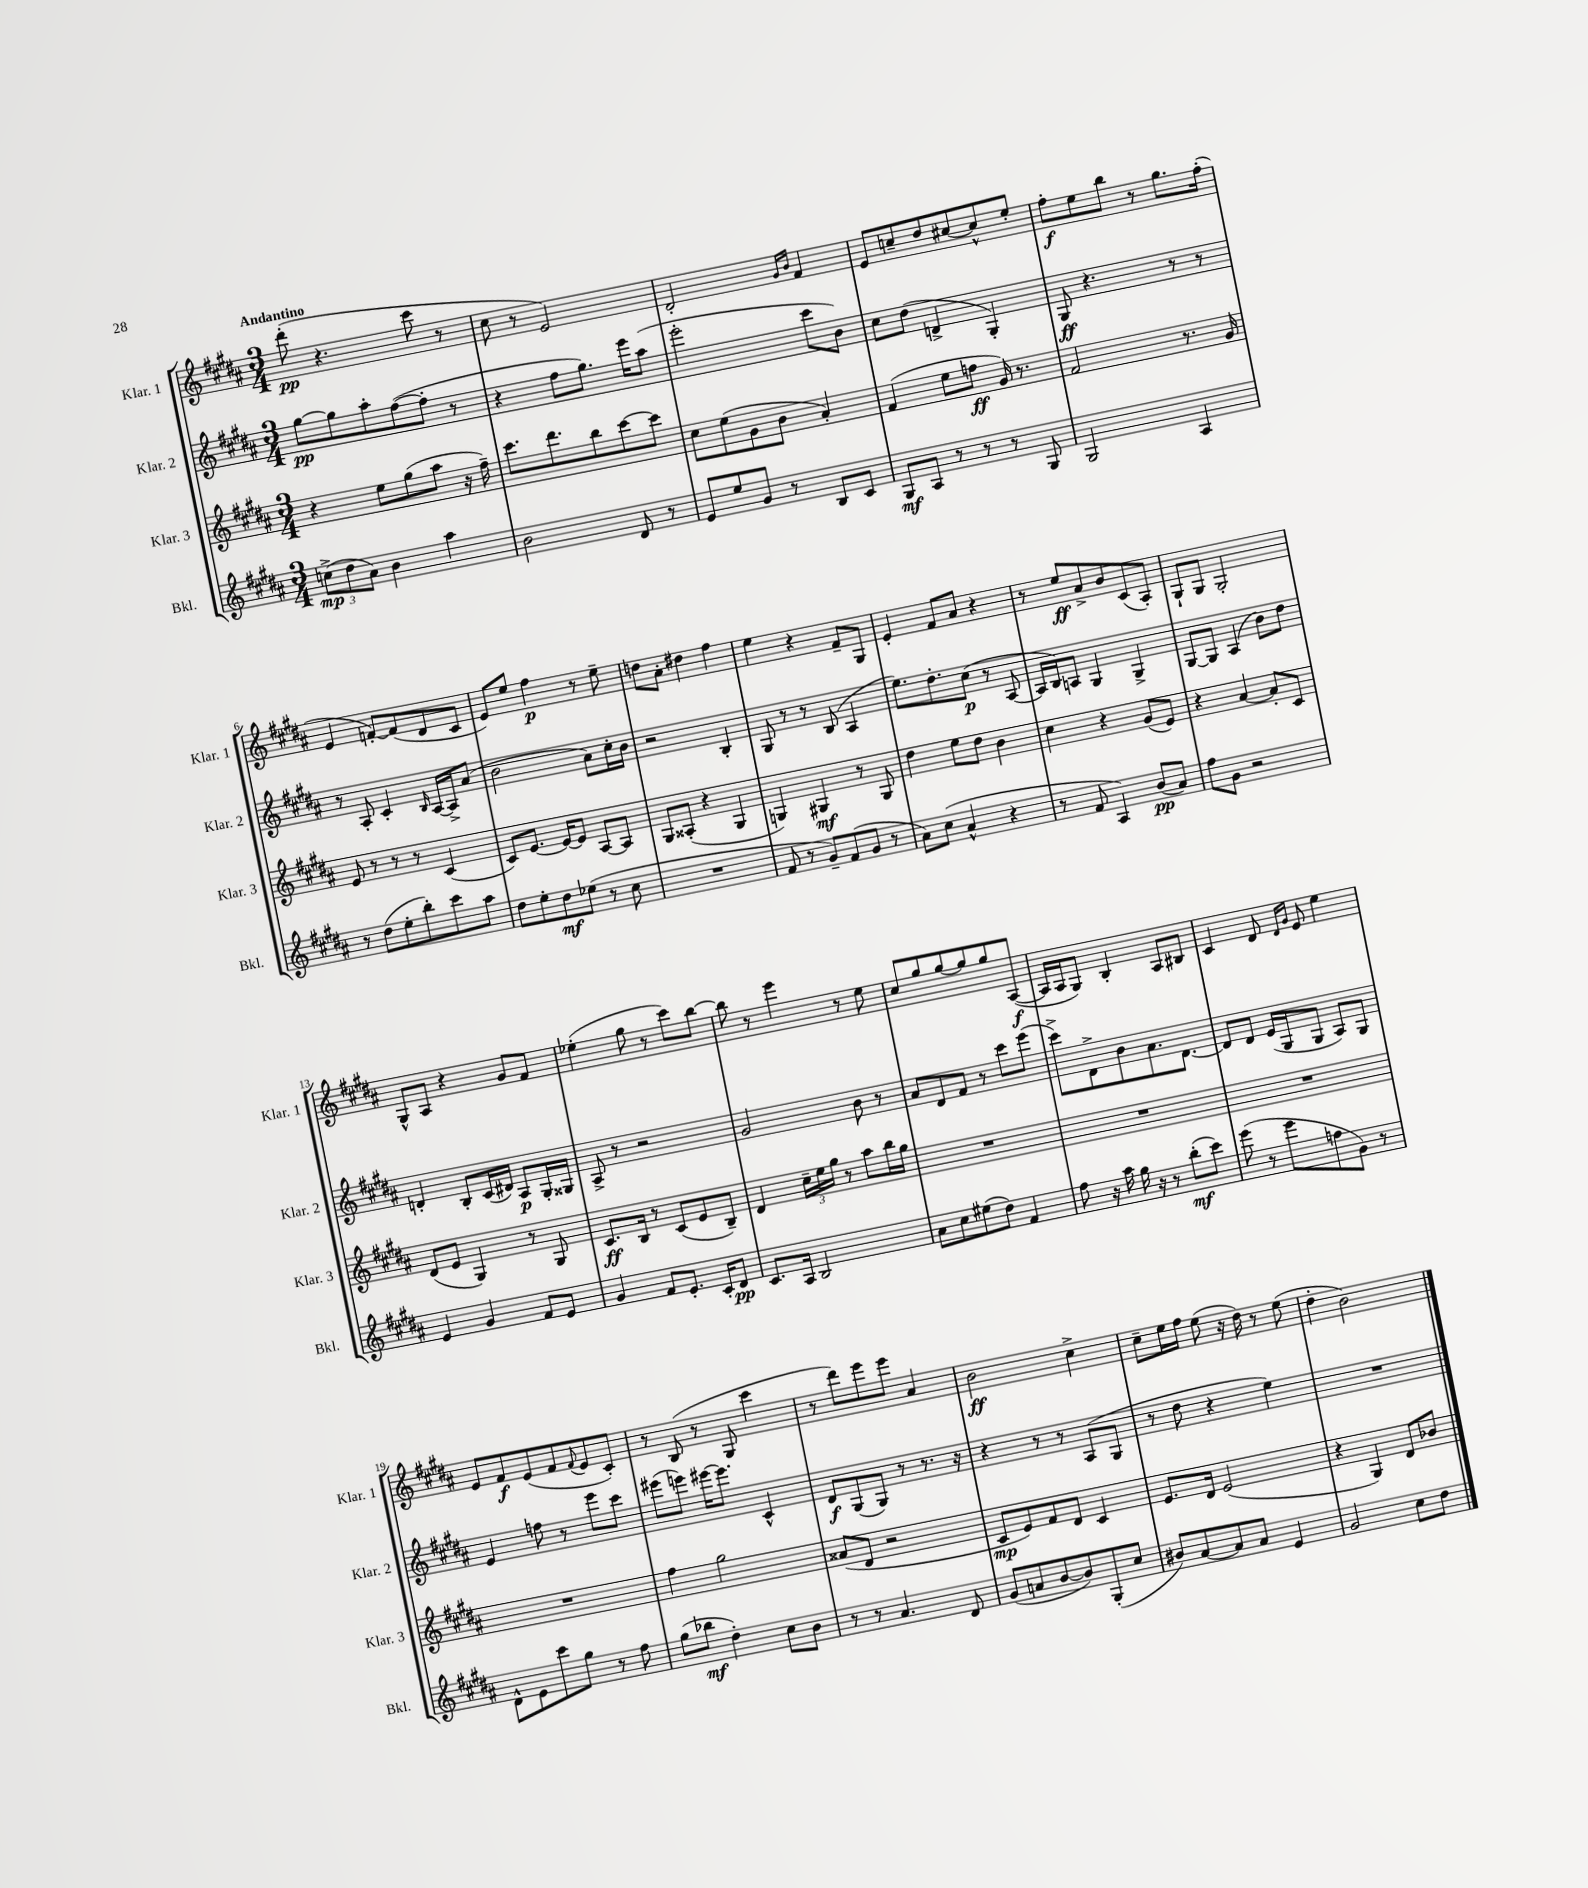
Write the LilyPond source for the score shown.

<<
\new StaffGroup <<
\new Staff = "s0" \with { instrumentName = "Klar. 1" shortInstrumentName = "Klar. 1" } {
    \clef treble \key b \major \numericTimeSignature \time 3/4 \tempo "Andantino"
    dis'''8-.\pp( r4. cis'''8 r8 |
    cis''8 r8 e'2) |
    dis'2-. \grace { gis'16 b'16 } fis'4 |
    e'8 c''8-- dis''8 cis''8~ cis''8-^ e''8-. |
    fis''8-.\f e''8 b''8 r8 gis''8. fis''16-.( |
    e'4 f'8~-.) f'8( dis'8 cis'8 |
    e'8) e''8 fis''4\p r8 e''8-- |
    d''8 ais'8-. dis''4 fis''4 |
    e''4 r4 fis'8-- gis8 |
    e'4-. fis'8 ais'8 r4 |
    r8 e''8\ff ais'8-> b'8 cis'8( ais8-.) |
    gis8-! gis8 gis2-. |
    gis8-^ ais8 r4 gis'8 fis'8 |
    ees''4-.( gis''8 r8 cis'''8) b''8~ |
    b''8 r8 e'''4 r8 e''8 |
    cis''8 gis''8 gis''8~ gis''8 gis''8 ais8~\f( |
    ais16 ais16 gis8) b4-. ais8 bis8 |
    cis'4 dis'8 \grace { dis'16 gis'16 } e'8 e''4 |
    e'8 fis'8\f e'8( fis'8 \appoggiatura { fis'8 } e'8 cis'8-.) |
    r8 b8( r8 gis8 cis'''4 |
    r8 dis'''8) e'''8 e'''8 ais'4 |
    b'2\ff cis''4-> |
    cis''8-- e''16 fis''16 e''8( r16 dis''16) r8 e''8( |
    dis''4-. b'2) \bar "|." |
}
\new Staff = "s1" \with { instrumentName = "Klar. 2" shortInstrumentName = "Klar. 2" } {
    \clef treble \key b \major \numericTimeSignature \time 3/4
    gis''8~\pp gis''8 ais''8-. fis''8~( fis''8-. r8 |
    r4 fis''8 gis''8.) e'''16 ais''8( |
    e'''2-. cis'''8 b'8) |
    cis''8 dis''8( d'4-> gis4-.) |
    gis8\ff r4. r8 r8 |
    r8 ais8-. cis'4-. \grace { b16 } ais16~ ais16-> ais'8( |
    b'2 ais'8) cis''16-. b'16 |
    r2 b4-. |
    gis8 r8 r8 b8( ais4 |
    e''8.) dis''8.-. cis''8\p( r8 ais8~ |
    ais16 b16) a8 gis4 gis4-> |
    gis8~ gis8 ais4( b'8) dis''8 |
    d'4-. b8-. cis'16( dis'16) ais8\p gis16-. gisis16 |
    ais8-> r8 r2 |
    gis'2 b'8 r8 |
    ais'8 dis'8 fis'8 r8 cis'''8 e'''8( |
    cis'''8->) dis'8-> b'8 ais'8. dis'8.~ |
    dis'8 dis'8 e'16( gis16 gis8 ais8) gis8 |
    e'4 f''8 r8 e'''8 cis'''8 |
    eis'''8( e'''8) eis'''16~ eis'''8. cis'4-^ |
    dis'8\f gis8( gis8) r8 r8. r16 |
    r4 r8 r8 ais8( gis8 |
    r8 dis''8 r4 e''4) |
    R2. \bar "|." |
}
\new Staff = "s2" \with { instrumentName = "Klar. 3" shortInstrumentName = "Klar. 3" } {
    \clef treble \key b \major \numericTimeSignature \time 3/4
    r4 e''8 gis''8( ais''8 r16 fis''16--) |
    cis'''8. dis'''8. b''8 cis'''8~ cis'''8 |
    cis''8 e''8( gis'8 b'8 ais'4-.) |
    fis'4( e''8 f''8\ff gis'16) r8. |
    fis'2 r8. gis'16 |
    e'8 r8 r8 r8 cis'4( |
    cis'8) e'8.~ e'16~ e'8 ais8~ ais8 |
    gis8 aisis8-.( r4 gis4 |
    g4) gis4\mf r8 gis8 |
    dis''4 e''8 dis''8 b'4 |
    cis''4 r4 gis'8( e'8) |
    r4 ais'4~ ais'8-. cis'8 |
    dis'8( e'8 gis4) r8 gis8 |
    cis'8.\ff b16 r8 cis'8( e'8 b8--) |
    dis'4 \tuplet 3/2 { cis''16-- e''16 gis''16 } r8 ais''8 b''16 gis''16 |
    R2. |
    R2. |
    R2. |
    R2. |
    fis''4 gis''2 |
    aisis'8( dis'8 r2 |
    cis'8\mp e'8) fis'8 dis'8 cis'4 |
    e'8. dis'16 e'2( |
    r4 gis4) dis'8 bes'8 \bar "|." |
}
\new Staff = "s3" \with { instrumentName = "Bkl." shortInstrumentName = "Bkl." } {
    \clef treble \key b \major \numericTimeSignature \time 3/4
    \tuplet 3/2 { c''8->\mp( dis''8 ais'8) } b'4 ais''4 |
    b'2 dis'8 r8 |
    e'8 e''8 gis'8 r8 b8 cis'8 |
    gis8\mf ais8 r8 r8 r8 gis8 |
    gis2 ais4 |
    r8 dis''8( e''8-. b''8-.) cis'''8 ais''8 |
    dis''8 e''8-. dis''8\mf ees''8( r8 cis''8 |
    R2. |
    fis'8 r8 gis'8--) fis'8( gis'8 r8 |
    ais'8) cis''8( ais'4-^ r4 |
    r8 fis'8 ais4) b'8\pp( ais'8) |
    fis''8 gis'8 r2 |
    e'4 gis'4 fis'8 e'8 |
    gis'4 fis'8 e'8.-. cis'16-. dis'8\pp |
    cis'8. ais16 b2 |
    ais'8 cis''8 eis''8( dis''8) fis'4 |
    fis''8 r16 ais''16 gis''16 r16 r8 b''8-.\mf( cis'''8) |
    e'''8( r8 e'''8 f''8 gis'8) r8 |
    dis'8-^ e'8 cis'''8 gis''8 r8 fis''8 |
    gis''8( bes''8\mf dis''4-.) cis''8 b'8 |
    r8 r8 ais'4. dis'8 |
    gis'8( a'8 b'8~ b'8) gis8-.( cis''8 |
    bis'8) ais'8~ ais'8 ais'8 e'4 |
    gis'2 cis''8 dis''8 \bar "|." |
}
>>
>>
